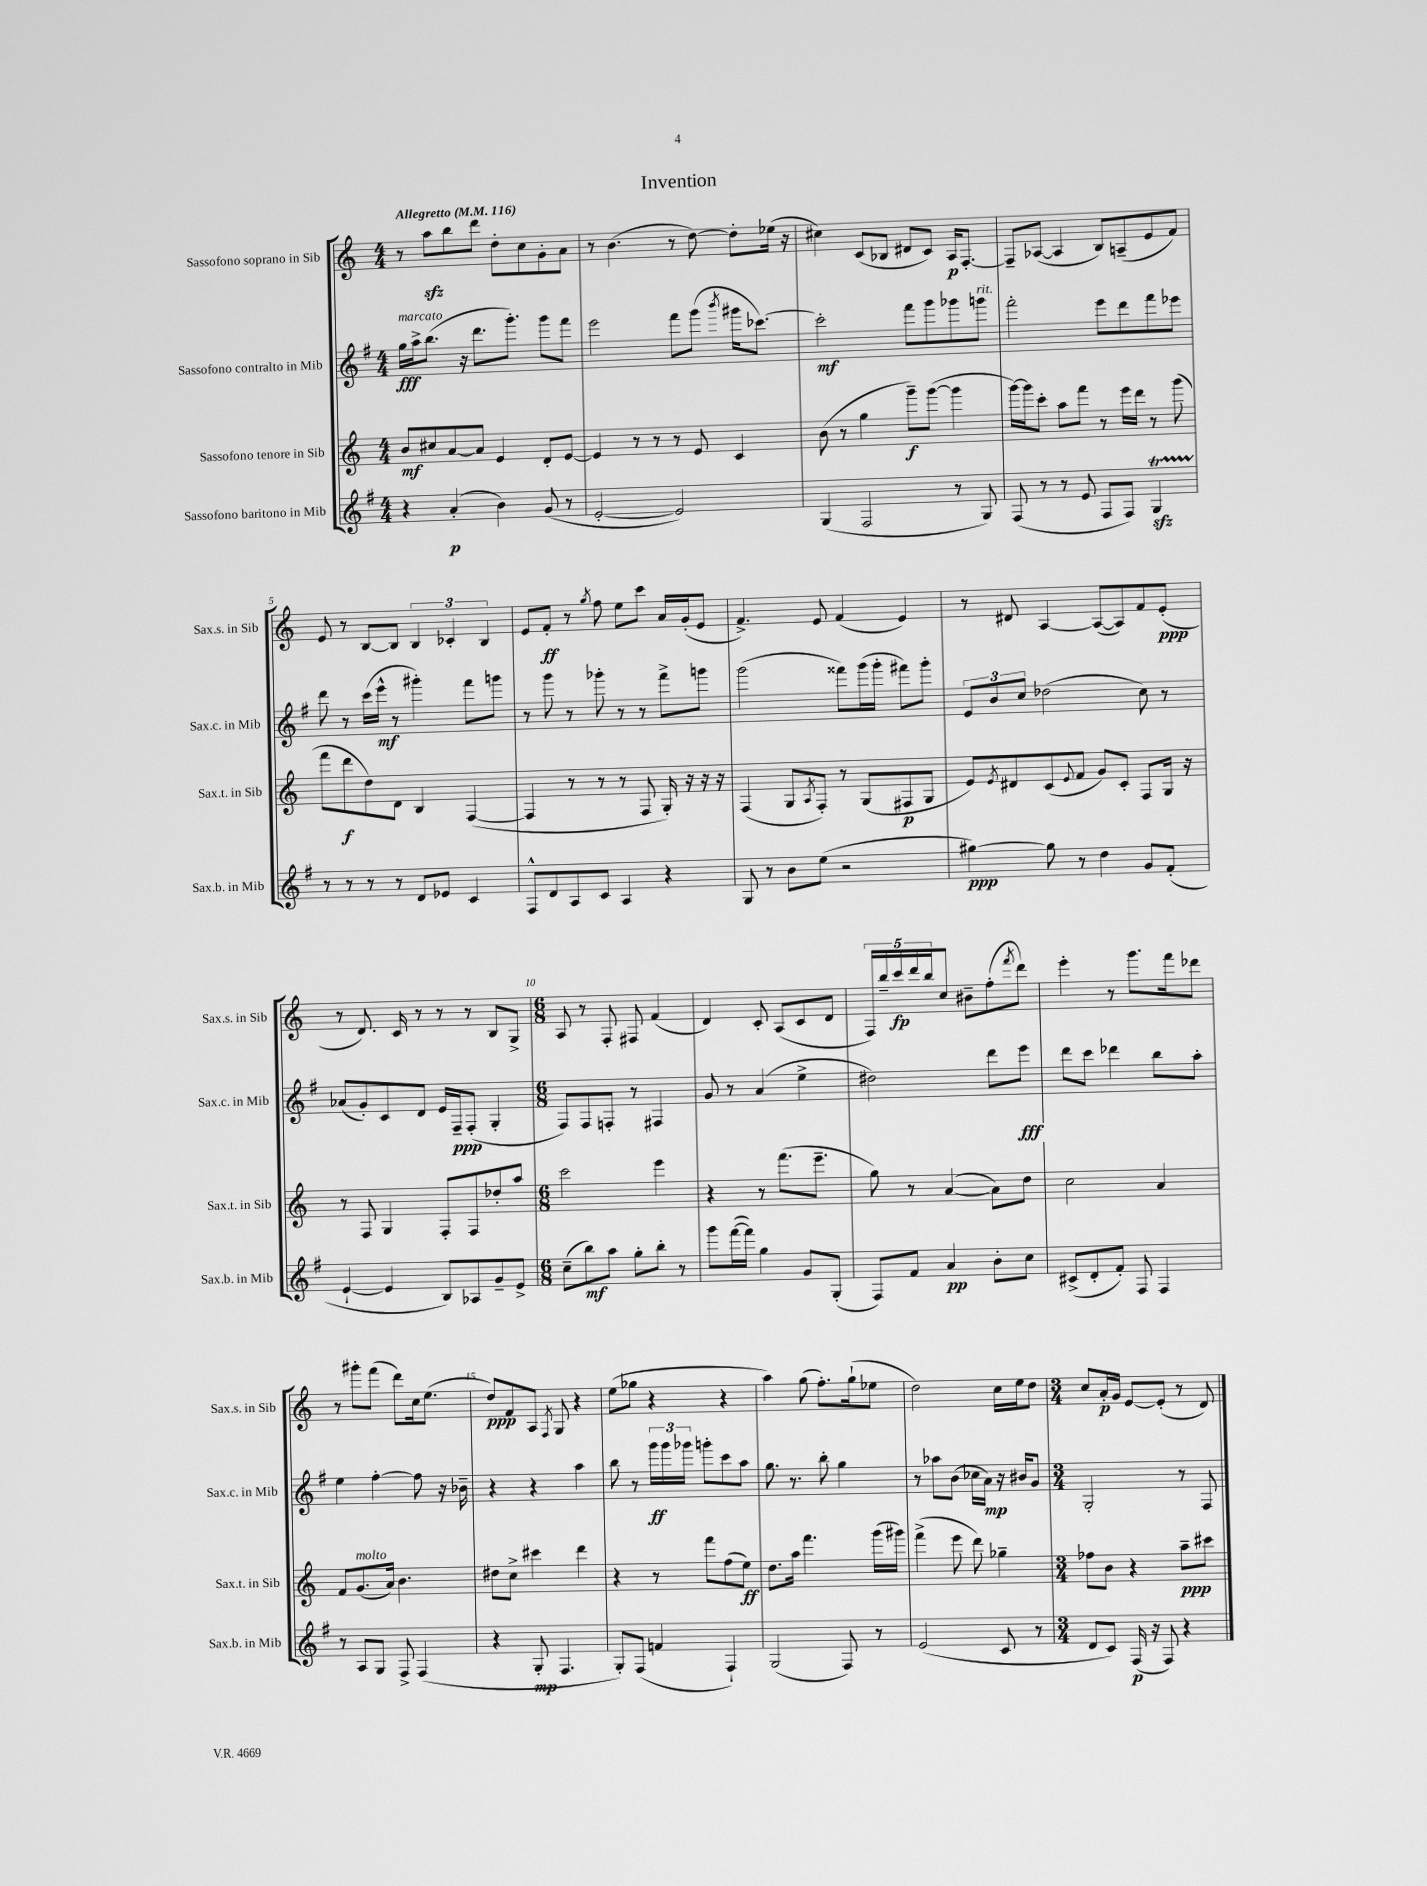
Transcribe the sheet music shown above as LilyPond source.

\header { title = "Invention" }
<<
\new StaffGroup <<
\new Staff = "s0" \with { instrumentName = "Sassofono soprano in Sib" shortInstrumentName = "Sax.s. in Sib" } {
    \clef treble \key c \major \numericTimeSignature \time 4/4 \tempo "Allegretto" 4 = 116
    r8 a''8\sfz b''8 d'''8 d''8-. c''8 g'8-. a'8 |
    r8 b'4.( r8 d''8~) d''8-. ees''16( r16 |
    cis''4) c'8( bes8 dis'8 c'8) a16\p f8.~-. |
    f8-- aes8~( aes4 b8) a8--( e'8 f'8) |
    e'8 r8 b8~ b8 \tuplet 3/2 { b4 ces'4-. b4 } |
    e'8 f'8-.\ff r8 \acciaccatura { g''8 } f''8 e''8 c'''8 a'16 g'16-.( e'8 |
    f'4.->) e'8 f'4( e'4) |
    r8 dis'8 a4~ a8~( a8) f'8 e'8-.\ppp( |
    r8 d'8.) c'16 r8 r8 r8 b8 g8-> |
    \numericTimeSignature \time 6/8 a8 r8 f8-. fis8 f'4( |
    d'4) c'8-. a8( c'8 d'8 |
    \tuplet 5/4 { f16) b''16-- c'''16\fp d'''16 b''16 } c''8 bis'8-- f''8-.( \acciaccatura { f'''8 } d'''8) |
    e'''4-. r8 g'''8. f'''16 des'''8 |
    r8 gis'''8-. f'''8( d'''8) c''16 e''8.( |
    d''8\ppp) f'8 a8 \acciaccatura { f8 } g8 r4 |
    e''8( ges''8 r4 r4 |
    a''4) g''8( f''8.-.) g''16-!( ees''8 |
    d''2) c''16 e''16 d''8 |
    \numericTimeSignature \time 3/4 c''8 a'16-.\p g'16 e'8~ e'8-.( r8 d'8) \bar "|." |
}
\new Staff = "s1" \with { instrumentName = "Sassofono contralto in Mib" shortInstrumentName = "Sax.c. in Mib" } {
    \clef treble \key g \major \numericTimeSignature \time 4/4
    g''16\fff^\markup { \italic "marcato" } a''16-> b''8.( r16 d'''8. g'''8.-.) g'''8 fis'''8 |
    e'''2 fis'''8 g'''8( \acciaccatura { b'''8 } gis'''16 ces'''8.~) |
    ces'''2-.\mf fis'''8 g'''8 ges'''8 g'''8^\markup { \italic "rit." } |
    fis'''2-. e'''8 d'''8 fis'''8 ees'''8 |
    d'''8 r8 c'''16( e'''16-^\mf r8 gis'''4-.) fis'''8 g'''8 |
    r8 g'''8 r8 ges'''8-. r8 r8 fis'''8-> g'''8 |
    g'''2( fisis'''8) g'''16( g'''16-. fis'''8) g'''8-. |
    \tuplet 3/2 { e'8 b'8 c''8 } des''2( c''8) r8 |
    aes'8( g'8-.) c'8 d'8 e'16 fis16--\ppp fis8-.( g4-. |
    \numericTimeSignature \time 6/8 fis8) fis8 f8-. r8 fis4 |
    g'8 r8 a'4( e''4-> |
    dis''2) d'''8 e'''8\fff |
    d'''8 c'''8 des'''4 b''8 a''8-. |
    e''4 fis''4~-. fis''8 r16 bes'16-- |
    r4 r4 a''4 |
    b''8 r8 \tuplet 3/2 { g'''16\ff g'''16 ges'''16 } g'''8-. c'''8 a''8 |
    g''8. r8. b''8-. g''4 |
    r8 aes''8 b'8( ces''16 a'16\mp) r16 bis'16 g'8 |
    \numericTimeSignature \time 3/4 g2-. r8 fis8 \bar "|." |
}
\new Staff = "s2" \with { instrumentName = "Sassofono tenore in Sib" shortInstrumentName = "Sax.t. in Sib" } {
    \clef treble \key c \major \numericTimeSignature \time 4/4
    b'8\mf cis''8 a'8~ a'8 e'4 d'8-. e'8~ |
    e'4 r8 r8 r8 e'8 c'4 |
    b'8( r8 g''4 g'''8--\f) g'''8~( g'''4 |
    g'''16~) g'''16 c'''8-. a''8 f'''8 r8 e'''16 d'''16 r8 g'''8( |
    f'''8 d'''8\f d''8) d'8 b4 f4~( |
    f4 r8 r8 r8 f8 g16-.) r16 r16 r16 |
    f4( g8 \acciaccatura { a8 } f8-.) r8 g8( fis8\p g8 |
    e'8) \acciaccatura { e'8 } dis'8 c'8( \appoggiatura { e'8 } f'8 g'8) c'8-. f8 g16 r16 |
    r8 f8 g4 f8-. f8 des''8-. a''8 |
    \numericTimeSignature \time 6/8 c'''2 e'''4 |
    r4 r8 f'''8.( e'''8.-- |
    g''8) r8 a'4~( a'8) d''8 |
    c''2 a'4 |
    f'8 g'8.^\markup { \italic "molto" }( a'16) b'4. |
    dis''8 c''8-> cis'''4 d'''4 |
    r4 r8 f'''8 f''8( e''8\ff) |
    d''8. a''16 f'''4. g'''16( gis'''16) |
    f'''4->( e'''8 d'''8) ges''4-- |
    \numericTimeSignature \time 3/4 fes''8 b'8 r4 a''8--\ppp cis'''8 \bar "|." |
}
\new Staff = "s3" \with { instrumentName = "Sassofono baritono in Mib" shortInstrumentName = "Sax.b. in Mib" } {
    \clef treble \key g \major \numericTimeSignature \time 4/4
    r4 a'4-.\p( b'4) g'8( r8 |
    e'2~-. e'2) |
    g4( fis2 r8 g8) |
    fis8( r8 r8 e'8 fis8 fis8) g4\startTrillSpan\sfz |
    r8\stopTrillSpan r8 r8 r8 d'8 ees'8 c'4 |
    fis8-^ d'8 a8 c'8 a4 r4 |
    g8 r8 b'8 e''8( r2 |
    gis''4~\ppp) gis''8 r8 d''4 g'8 fis'8-.( |
    e'4~-! e'4 b8) aes8 g'8-- e'8-> |
    \numericTimeSignature \time 6/8 c''8--( b''8\mf) a''8 g''8-. b''8-. r8 |
    g'''8 fis'''16~( fis'''16) g''4 g'8 g8-.( |
    fis8) fis'8 a'4\pp b'8-. c''8 |
    cis'8->( d'8-. fis'8-.) fis8 fis4 |
    r8 a8 g8 fis8-> fis4( |
    r4 g8-.\mp fis4. |
    g8-.) fis8( f'4 fis4-!) |
    g2( fis8) r8 |
    e'2( c'8 r8 |
    \numericTimeSignature \time 3/4 d'8 c'8) fis16\p( r16 fis8) r4 \bar "|." |
}
>>
>>
\layout { \context { \Score \override BarNumber.break-visibility = ##(#f #t #t) barNumberVisibility = #(every-nth-bar-number-visible 5) } }
